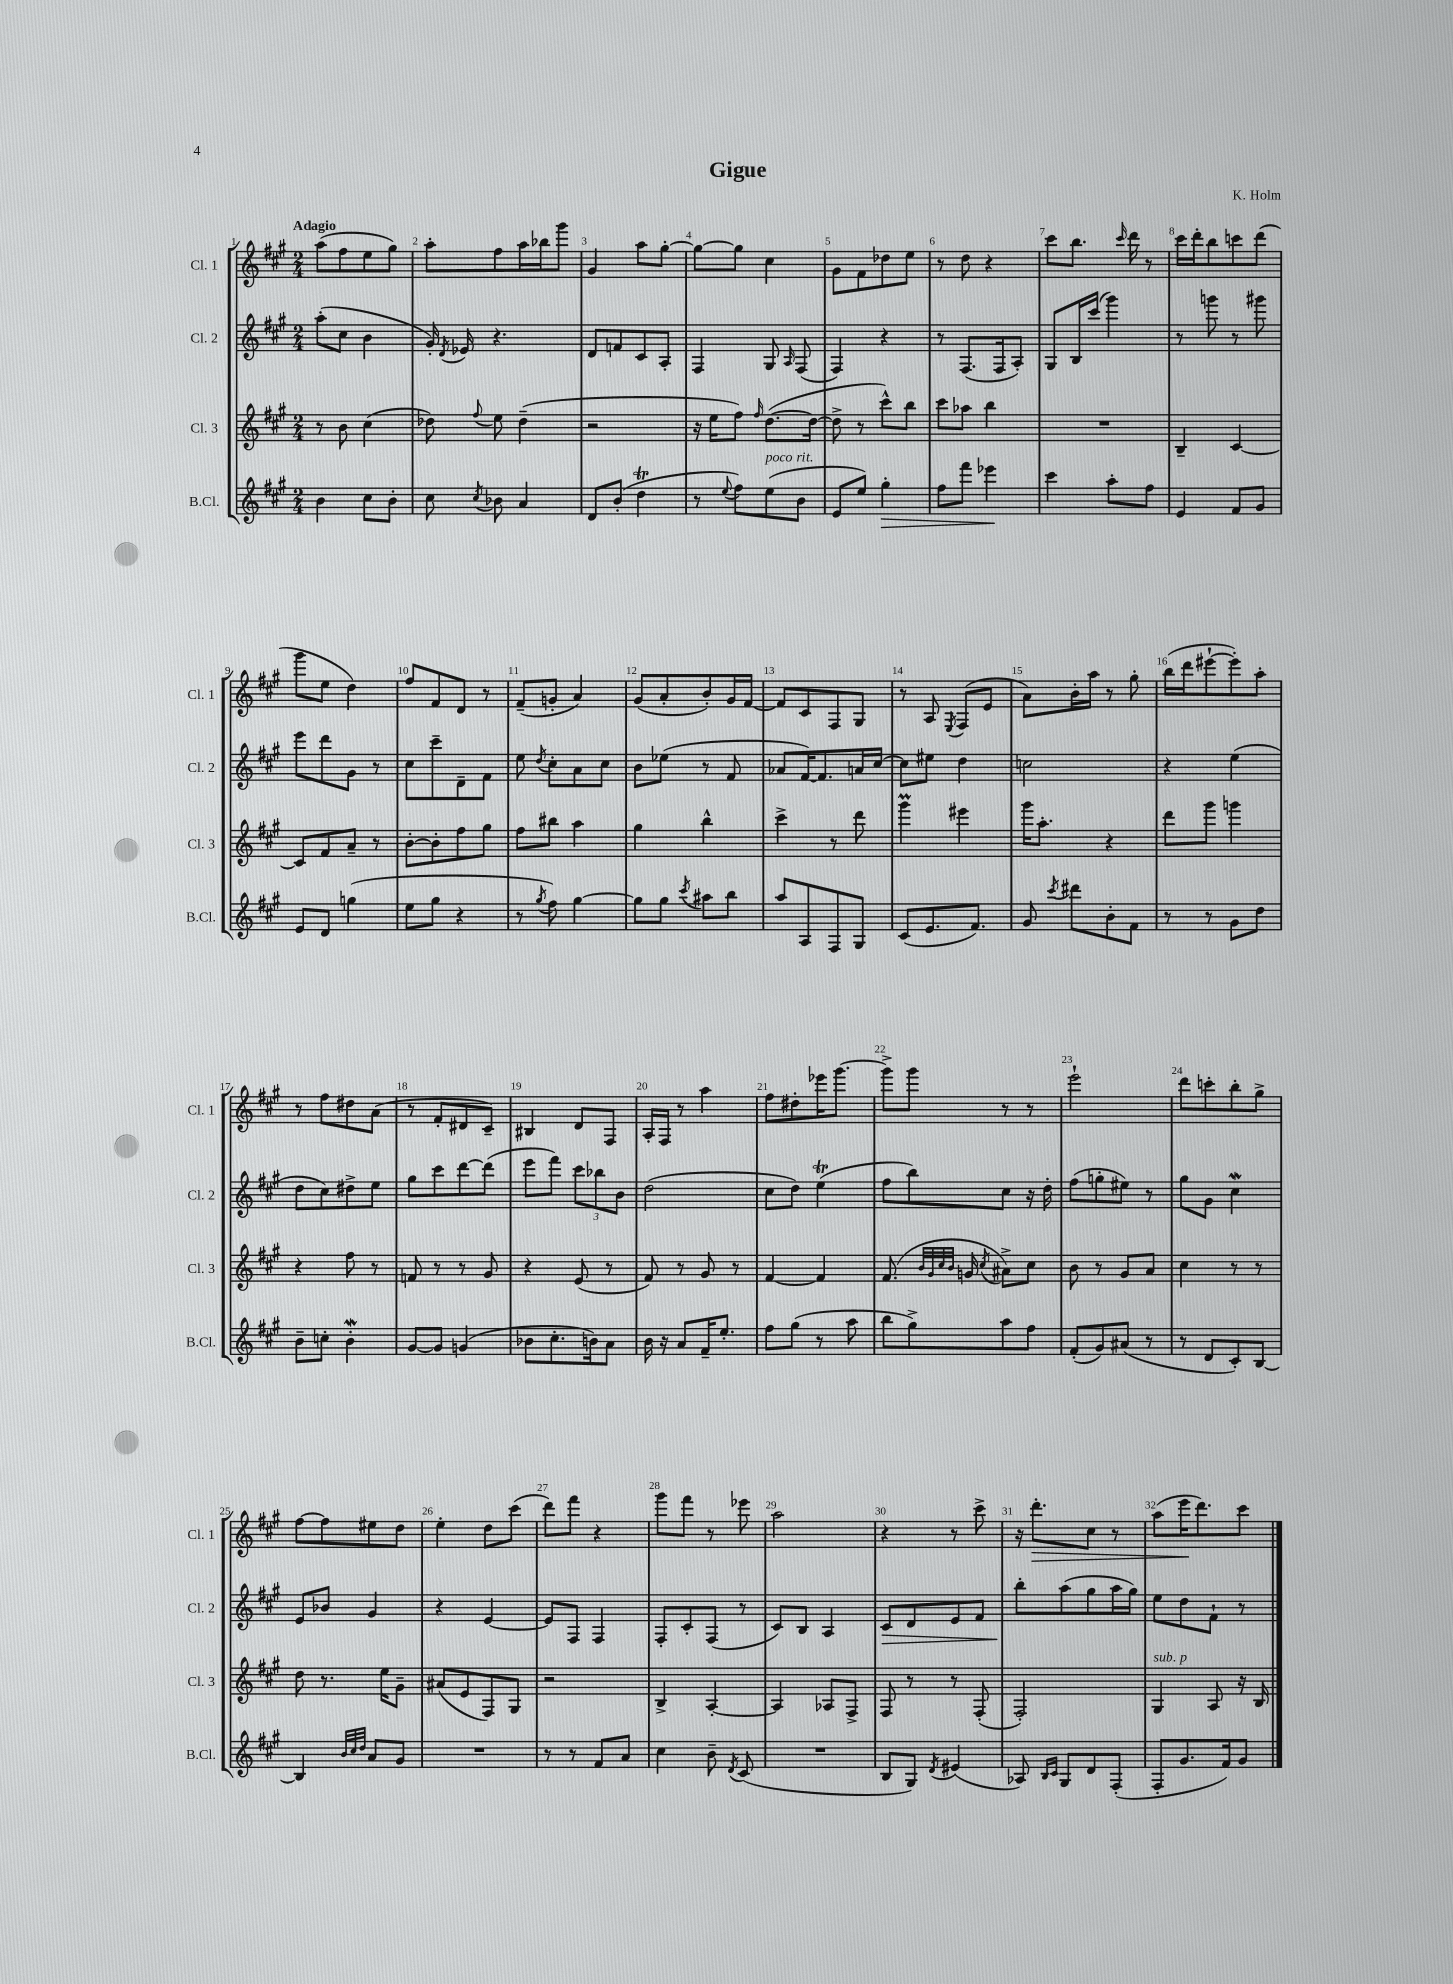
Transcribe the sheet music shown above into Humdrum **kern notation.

**kern	**dynam	**kern	**kern	**dynam	**kern	**dynam
*part4	*part4	*part3	*part2	*part2	*part1	*part1
*staff4	*staff4	*staff3	*staff2	*staff2	*staff1	*staff1
*I"B.Cl.	*	*I"Cl. 3	*I"Cl. 2	*	*I"Cl. 1	*
*I'B.Cl.	*	*I'Cl. 3	*I'Cl. 2	*	*I'Cl. 1	*
*clefG2	*	*clefG2	*clefG2	*	*clefG2	*
*k[f#c#g#]	*	*k[f#c#g#]	*k[f#c#g#]	*	*k[f#c#g#]	*
*M2/4	*	*M2/4	*M2/4	*	*M2/4	*
=1	=1	=1	=1	=1	=1	=1
!	!	!	!	!	!LO:TX:a:B:t=Adagio	!
4b\	.	8r	(8aa'\L	.	(8aa\L	.
.	.	8b\	8cc#\J	.	8ff#\	.
8cc#\L	.	(4cc#\	4b\	.	8ee\	.
8b'\J	.	.	.	.	8gg#\J)	.
=2	=2	=2	=2	=2	=2	=2
8cc#\	.	8dd-X\)	16g#'/)	.	8aa'\L	.
.	.	.	8qd/	.	.	.
.	.	.	16e-X/	.	.	.
8qcc#/	.	8qqff#/	.	.	.	.
8b-X\	.	8ee\	4.r	.	8ff#\	.
4a/	.	(4dd-~\	.	.	16aa\L	.
.	.	.	.	.	16bb-X\J	.
.	.	.	.	.	8ggg#\J	.
=3	=3	=3	=3	=3	=3	=3
8d/L	.	2r	8d/L	.	4g#/	.
(8b'/J	.	.	8fn/	.	.	.
4ddT\	.	.	8c#/	.	8aa\L	.
.	.	.	8A'/J	.	[8gg#'\J	.
=4	=4	=4	=4	=4	=4	=4
8r	.	16r	4F#/	.	8gg#\L_	.
.	.	16ee\KL	.	.	.	.
8qqee/	.	.	.	.	.	.
8ff#\L)	.	8ff#\J)	.	.	8gg#\J]	.
.	.	16qqff#/	.	.	.	.
!LO:TX:a:i:t=poco rit.	!	!	!	!	!	!
(8ee\	.	([8.dd\L	8G#/	.	4cc#\	.
.	.	.	16qqA/	.	.	.
8b\J	.	.	(8F#/	.	.	.
.	.	16dd\Jk_	.	.	.	.
=5	=5	=5	=5	=5	=5	=5
8e/L	.	8dd^\]	4F#/)	.	8g#\L	.
8ee/J)	.	8r	.	.	8f#\	.
!	!LO:HP:b	!	!	!	!	!
4gg#'\	>	8ccc#^^\L)	4r	.	8dd-X\	.
.	.	8bb\J	.	.	8ee\J	.
=6	=6	=6	=6	=6	=6	=6
8ff#\L	.	8ccc#\L	8r	.	8r	.
8fff#\J	.	8aa-X\J	(8.F#/L	.	8dd\	.
4eee-X\	.	4bb\	.	.	4r	.
.	.	.	16F#/k	.	.	.
.	.	.	8A'/J)	.	.	.
.	]	.	.	.	.	.
=7	=7	=7	=7	=7	=7	=7
4ccc#\	.	2r	8G#/L	.	8ccc#\L	.
.	.	.	16B/L	.	8.bb\J	.
.	.	.	(16ccc#/JJ	.	.	.
8aa'\L	.	.	4ggg#\)	.	.	.
.	.	.	.	.	16qqccc#/	.
.	.	.	.	.	16ddd\	.
8ff#\J	.	.	.	.	8r	.
=8	=8	=8	=8	=8	=8	=8
4e/	.	4B~/	8r	.	16ccc#\LL	.
.	.	.	.	.	16ddd'\J	.
.	.	.	8gggn\	.	8bb\	.
8f#/L	.	[4c#/	8r	.	8cccn\	.
8g#/J	.	.	8ggg#X\	.	(8ddd\J	.
!!LO:LB:g=z
=9	=9	=9	=9	=9	=9	=9
8e/L	.	8c#/L]	8eee\L	.	8ggg#\L	.
8d/J	.	8f#/	8ddd\	.	8ee\J	.
(4ggn\	.	8a~/J	8g#\J	.	4dd\)	.
.	.	8r	8r	.	.	.
=10	=10	=10	=10	=10	=10	=10
8ee\L	.	[8b'\L	8cc#\L	.	8ff#/L	.
8gg#\J	.	8b'\]	8ccc#~\	.	8f#/	.
4r	.	8ff#\	8d~\	.	8d/J	.
.	.	8gg#\J	8f#\J	.	8r	.
=11	=11	=11	=11	=11	=11	=11
8r	.	8ff#\L	8ee\	.	(8f#~/L	.
8qgg#/	.	.	8qdd/	.	.	.
8ff#\)	.	8bb#X\J	8cc#'\L	.	8gn'/J	.
[4gg#\	.	4aa\	8a\	.	4a/)	.
.	.	.	8cc#\J	.	.	.
=12	=12	=12	=12	=12	=12	=12
8gg#\L]	.	4gg#\	8b\L	.	(8g#/L	.
8gg#\J	.	.	(8ee-X\J	.	8a'/	.
8qccc#/	.	.	.	.	.	.
8aa#X\L	.	4bb^^\	8r	.	8b'/)	.
8bb\J	.	.	8f#/	.	16g#/L	.
.	.	.	.	.	[16f#/JJ	.
=13	=13	=13	=13	=13	=13	=13
8aa/L	.	4ccc#^\	8a-X/L	.	8f#/L]	.
8A/	.	.	[16f#/K)	.	8c#/	.
.	.	.	8.f#/]	.	.	.
8F#/	.	8r	.	.	8F#/	.
8G#/J	.	8ddd\	16an/L	.	8G#/J	.
.	.	.	[16cc#/JJ	.	.	.
=14	=14	=14	=14	=14	=14	=14
(8c#/L	.	4ggg#m\	8cc#\L]	.	8r	.
8.e/	.	.	8ee#X\J	.	8A/	.
.	.	.	.	.	8qE/	.
.	.	4eee#X\	4dd\	.	(8F#/L	.
8.f#/J)	.	.	.	.	.	.
.	.	.	.	.	8e/J	.
=15	=15	=15	=15	=15	=15	=15
8g#/	.	16ggg#\KL	2ccn\	.	8a\L)	.
.	.	8.aa'\J	.	.	.	.
8qccc#/	.	.	.	.	.	.
8ddd#X\L	.	.	.	.	16b'\L	.
.	.	.	.	.	16aa\JJ	.
8b'\	.	4r	.	.	8r	.
8f#\J	.	.	.	.	8gg#'\	.
=16	=16	=16	=16	=16	=16	=16
8r	.	8ddd\L	4r	.	(16bb\LL	.
.	.	.	.	.	16ddd\J	.
8r	.	8ggg#\J	.	.	[8eee#X`\	.
8g#\L	.	4gggn\	(4ee\	.	8eee#'\])	.
8dd\J	.	.	.	.	8aa'\J	.
!!LO:LB:g=z
=17	=17	=17	=17	=17	=17	=17
8b~\L	.	4r	8dd\L	.	8r	.
8ccn'\J	.	.	8cc#\)	.	8ff#\L	.
4bW'\	.	8ff#\	8dd#X^\	.	8dd#X\	.
.	.	8r	8ee\J	.	(8a\J	.
=18	=18	=18	=18	=18	=18	=18
[8g#/L	.	8fn/	8gg#\L	.	8r	.
8g#/J]	.	8r	8ccc#\	.	8f#'/L	.
(4gn/	.	8r	[8ddd\	.	8d#X/	.
.	.	8g#/	(8ddd\J]	.	8c#~/J)	.
=19	=19	=19	=19	=19	=19	=19
8b-X\L	.	4r	8eee\L	.	4B#X/	.
8.cc#'\	.	.	8fff#\J)	.	.	.
.	.	(8e/	12ccc#\L	.	8d/L	.
16bn\k)	.	.	.	.	.	.
.	.	.	12bb-X\	.	.	.
8a\J	.	8r	.	.	8F#/J	.
.	.	.	12b\J	.	.	.
=20	=20	=20	=20	=20	=20	=20
16b\	.	8f#/)	(2dd\	.	16A'/LL	.
16r	.	.	.	.	16F#/JJ	.
8a/L	.	8r	.	.	8r	.
16f#~/K	.	8g#/	.	.	4aa\	.
8.ee'/J	.	.	.	.	.	.
.	.	8r	.	.	.	.
=21	=21	=21	=21	=21	=21	=21
8ff#\L	.	[4f#/	8cc#\L	.	8ff#\L	.
(8gg#\J	.	.	8dd\J)	.	8dd#X'\	.
8r	.	4f#/]	(4eeT\	.	16eee-X\K	.
.	.	.	.	.	[8.ggg#\J	.
8aa\	.	.	.	.	.	.
=22	=22	=22	=22	=22	=22	=22
8bb\L	.	(8.f#/	8ff#\L	.	8ggg#^\L]	.
8gg#^\)	.	.	8bb\)	.	8ggg#\J	.
.	.	32qqb/LLL	.	.	.	.
.	.	32qqg#/	.	.	.	.
.	.	32qqcc#/	.	.	.	.
.	.	32qqb/JJJ	.	.	.	.
.	.	16gn/	.	.	.	.
.	.	8qcc#/	.	.	.	.
8aa\	.	8a#X^\L)	8cc#\J	.	8r	.
8ff#\J	.	8cc#\J	16r	.	8r	.
.	.	.	16dd'\	.	.	.
=23	=23	=23	=23	=23	=23	=23
(8f#'/L	.	8b\	(8ff#\L	.	2eee`\	.
8g#/)	.	8r	8ggn'\	.	.	.
(8a#X/J	.	8g#/L	8ee#X\J)	.	.	.
8r	.	8a/J	8r	.	.	.
=24	=24	=24	=24	=24	=24	=24
8r	.	4cc#\	8gg#\L	.	8ddd\L	.
8d/L	.	.	8g#\J	.	8cccn'\	.
8c#'/)	.	8r	4cc#W\	.	8bb'\	.
[8B/J	.	8r	.	.	8gg#^\J	.
!!LO:LB:g=z
=25	=25	=25	=25	=25	=25	=25
4B/]	.	8dd\	8e/L	.	[8ff#\L	.
.	.	8.r	8b-X/J	.	8ff#\]	.
32qqb/LLL	.	.	.	.	.	.
32qqcc#/	.	.	.	.	.	.
32qqdd/JJJ	.	.	.	.	.	.
8a/L	.	.	4g#/	.	8ee#X\	.
.	.	16ee\KL	.	.	.	.
8g#/J	.	8g#~\J	.	.	8dd\J	.
=26	=26	=26	=26	=26	=26	=26
2r	.	(8a#X/L	4r	.	4ee'\	.
.	.	8e/	.	.	.	.
.	.	8F#/)	[4e/	.	8dd\L	.
.	.	8G#/J	.	.	(8ccc#\J	.
=27	=27	=27	=27	=27	=27	=27
8r	.	2r	8e/L]	.	8ddd\L)	.
8r	.	.	8F#/J	.	8fff#\J	.
8f#/L	.	.	4F#/	.	4r	.
8a/J	.	.	.	.	.	.
=28	=28	=28	=28	=28	=28	=28
4cc#\	.	4B^/	8F#'/L	.	8ggg#\L	.
.	.	.	8c#'/	.	8fff#\J	.
8b~\	.	[4A'/	(8F#/J	.	8r	.
8qd/	.	.	.	.	.	.
(8c#/	.	.	8r	.	8eee-X\	.
=29	=29	=29	=29	=29	=29	=29
2r	.	4A/]	8c#/L)	.	2aa\	.
.	.	.	8B/J	.	.	.
.	.	8A-X/L	4A/	.	.	.
.	.	8F#^/J	.	.	.	.
=30	=30	=30	=30	=30	=30	=30
!	!	!	!	!LO:HP:b	!	!
8B/L	.	8F#/	8c#/L	>	4r	.
8G#/J)	.	8r	8d/	.	.	.
8qd/	.	.	.	.	.	.
(4e#X/	.	8r	8e/	.	8r	.
.	.	(8F#'/	8f#/J	.	8ccc#^\	.
=31	=31	=31	=31	=31	=31	=31
8A-X/)	.	2F#'/)	8bb'\L	.	16r	.
!	!	!	!	!	!	!LO:HP:b
.	.	.	.	.	8.ddd'\L	>
16qqB/LL	.	.	.	.	.	.
16qqc#/JJ	.	.	.	.	.	.
8G#/L	.	.	(8aa\	]	.	.
8d/	.	.	8gg#\	.	8cc#\J	.
(8F#'/J	.	.	16aa\L	.	8r	.
.	.	.	16gg#\JJ)	.	.	.
=32	=32	=32	=32	=32	=32	=32
!	!	!LO:TX:a:i:t=sub. p	!	!	!	!
8F#'/L	.	4G#/	8ee\L	.	(8aa\L	.
8.g#/	.	.	8dd\	.	16eee\K	.
.	.	.	.	.	8.ddd\)	]
.	.	8A/	8f#`\J	.	.	.
16f#/k)	.	.	.	.	.	.
8g#/J	.	16r	8r	.	8ccc#\J	.
.	.	16B/	.	.	.	.
==	==	==	==	==	==	==
*-	*-	*-	*-	*-	*-	*-
